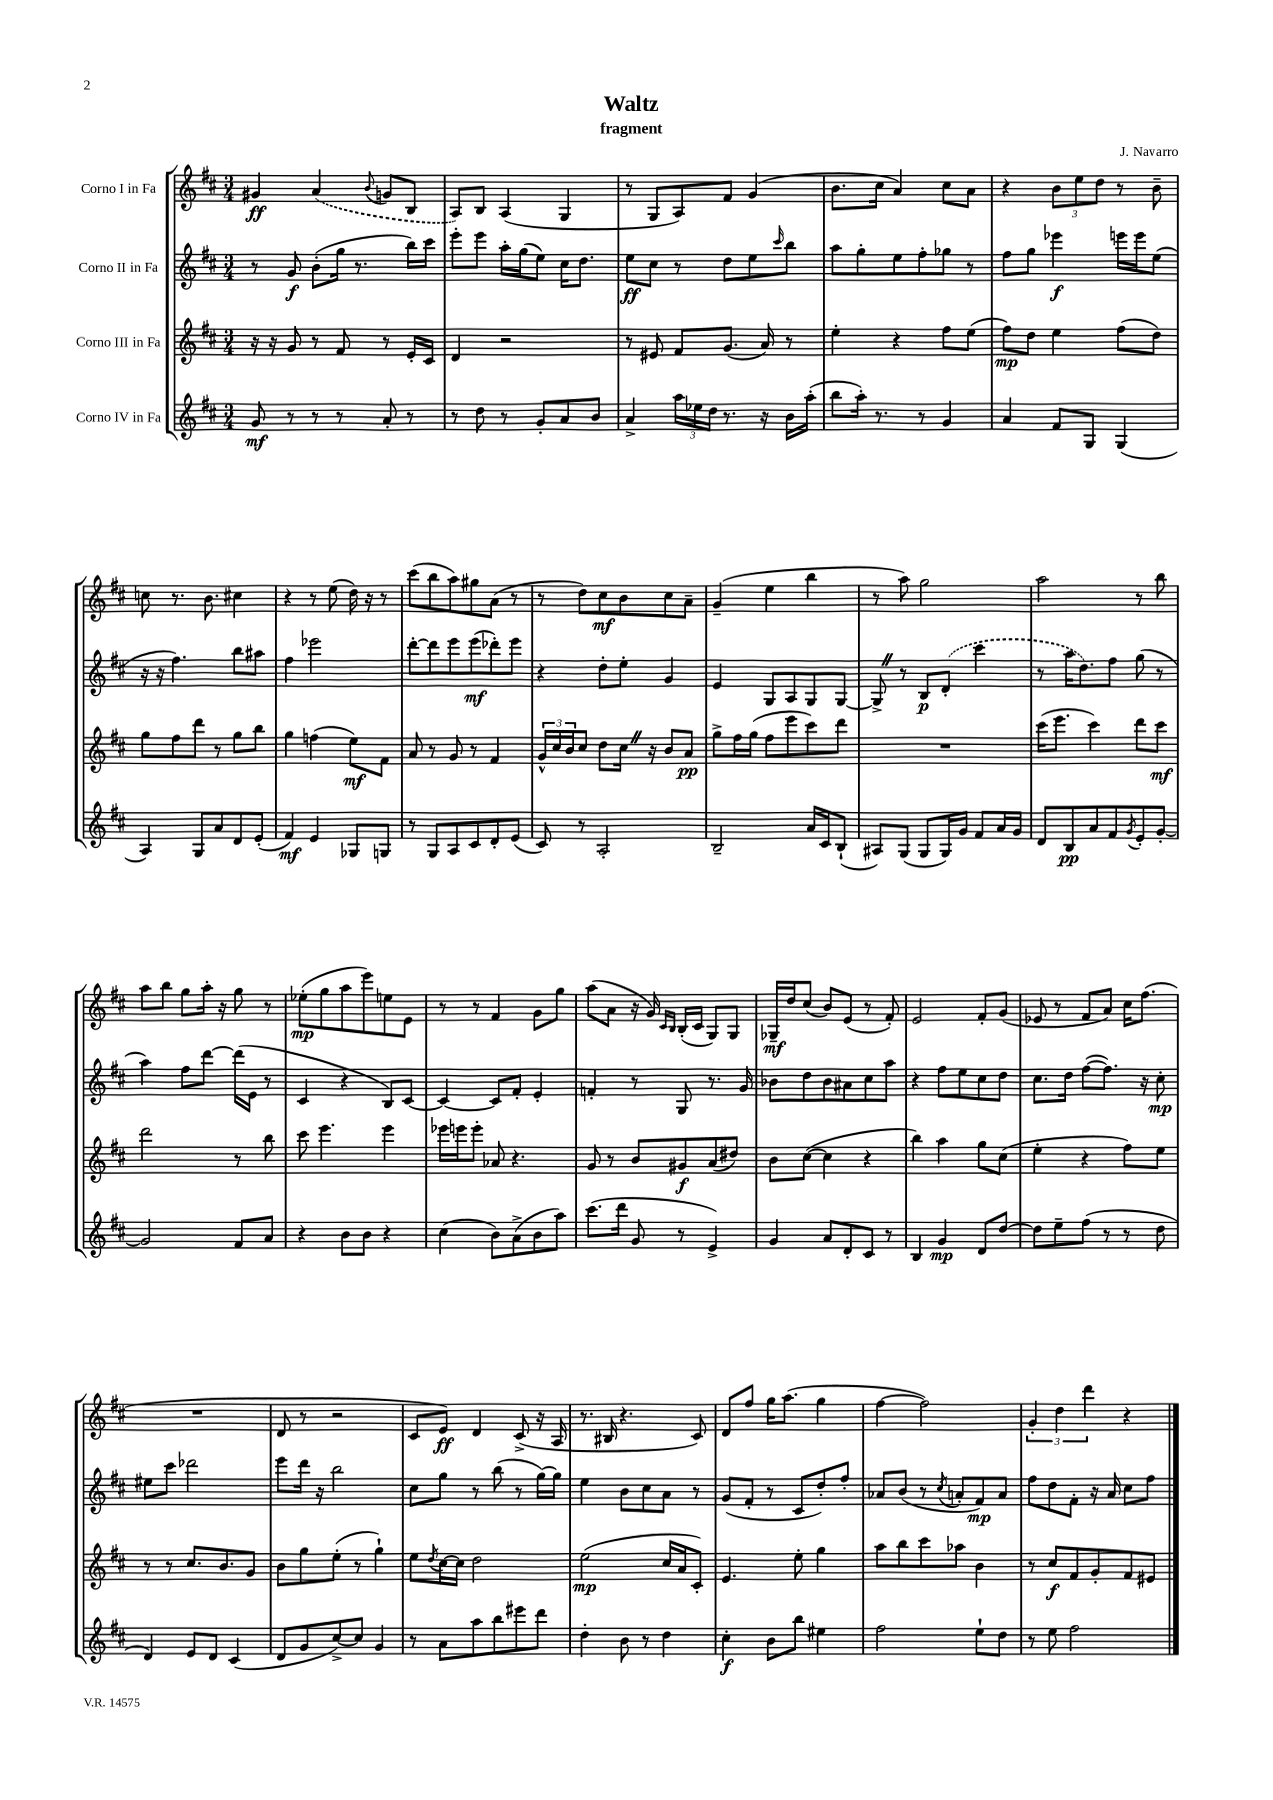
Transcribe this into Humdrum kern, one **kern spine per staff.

**kern	**kern	**kern	**kern
*staff4	*staff3	*staff2	*staff1
*clefG2	*clefG2	*clefG2	*clefG2
*k[f#c#]	*k[f#c#]	*k[f#c#]	*k[f#c#]
*M3/4	*M3/4	*M3/4	*M3/4
8g/	16r	8r	4g#/
.	16r	.	.
8r	8g/	8g/	.
8r	8r	(8b'\L	(4a/
8r	8f#/	16gg\Jk	.
.	.	8.r	.
.	.	.	8qqb/
8a'/	8r	.	8g/L
8r	16e'/LL	16bb\LL)	8B/J
.	16c#/JJ	16ccc#\JJ	.
=	=	=	=
8r	4d/	8eee'\L	8A/L)
8dd\	.	8eee\J	8B/J
8r	2r	16aa'\LL	(4A/
.	.	(16gg\J	.
8g'/L	.	8ee\J)	.
8a/	.	16cc#\LK	4G/
.	.	8.dd\J	.
8b/J	.	.	.
=	=	=	=
4a^/	8r	8ee\L	8r
.	8e#/	8cc#\J	8G/L
24aa\LL	8f#/L	8r	8A/)
24ee-\	.	.	.
24dd\JJ	.	.	.
8.r	(8.g/J	8dd\L	8f#/J
.	.	8ee\	(4g/
16r	16a/)	.	.
.	.	16qqccc#/	.
16b\LL	8r	8bb\J	.
(16aa'\JJ	.	.	.
=	=	=	=
8bb\L	4ee'\	8aa\L	8.b\L
16aa'\Jk)	.	8gg'\	.
8.r	.	.	16cc#\Jk
.	4r	8ee\	4a/)
8r	.	8ff#'\	.
4g/	8ff#\L	8gg-\J	8cc#\L
.	(8ee\J	8r	8a\J
=	=	=	=
4a/	8ff#\L)	8ff#\L	4r
.	8dd\J	8gg\J	.
8f#/L	4ee\	4eee-\	12b\L
.	.	.	12ee\
8G/J	.	.	.
.	.	.	12dd\J
(4G/	(8ff#\L	16eee\LL	8r
.	.	16eee\J	.
.	8dd\J)	(8ee\J	8b~\
=	=	=	=
4A/)	8gg\L	16r	8cc\
.	.	16r	.
.	8ff#\	4.ff#\)	8.r
8G/L	8ddd\J	.	.
.	.	.	8.b\
8a/	8r	.	.
8d/	8gg\L	8bb\L	4cc#\
(8e'/J	8bb\J	8aa#\J	.
=	=	=	=
4f#/)	4gg\	4ff#\	4r
4e/	(4ff\	2eee-\	8r
.	.	.	(8ee\
8G-/L	8ee\L)	.	16dd\)
.	.	.	16r
8G/J	8f#\J	.	8r
=	=	=	=
8r	8a/	[8ddd'\L	(8ccc#\L
8G/L	8r	8ddd\]	8bb\
8A/	8g/	8eee\	8aa\)
8c#/	8r	(8eee\	8gg#\
8d'/	4f#/	8ddd-'\)	(8a\J
(8e/J	.	8eee\J	8r
=	=	=	=
8c#/)	24g^^/LL	4r	8r
.	24cc#/	.	.
.	24b/J	.	.
8r	8cc#/J	.	8dd\L)
2A'/	8dd\L	8dd'\L	8cc#\
.	16cc#\Jk	8ee'\J	8b\
.	16r	.	.
.	8b/L	4g/	8cc#\
.	8a/J	.	8a~\J
=	=	=	=
2B~/	8gg^\L	4e/	(4g~/
.	16ff#\L	.	.
.	(16gg\JJ	.	.
.	8ff#\L	8G/L	4ee\
.	8eee\	8A/	.
16a/LL	8ccc#\)	8G/	4bb\
16c#/J	.	.	.
(8B`/J	8ddd\J	[8G/J	.
=	=	=	=
8A#/L)	2.r	8G^/]	8r
(8G/J	.	8r	8aa\)
8G/L	.	8B/L	2gg\
16G/L)	.	(8d'/J	.
16g/JJ	.	.	.
8f#/L	.	4ccc#\	.
16a/L	.	.	.
16g/JJ	.	.	.
=	=	=	=
8d/L	(16ccc#\LK	8r	2aa\
.	8.eee\J	.	.
8B/	.	16aa\LK	.
.	.	8.dd\)	.
8a/	4ccc#\)	.	.
8f#/	.	8ff#\J	.
8qg/	.	.	.
8e'/	8ddd\L	(8gg\	8r
[8g'/J	8ccc#\J	8r	8bb\
=	=	=	=
2g/]	2ddd\	4aa\)	8aa\L
.	.	.	8bb\J
.	.	8ff#\L	8gg\L
.	.	[8ddd\J	16aa'\Jk
.	.	.	16r
8f#/L	8r	(16ddd\]LL	8gg\
.	.	16e\JJ	.
8a/J	8bb\	8r	8r
=	=	=	=
4r	8ccc#\	4c#/	(8ee-'\L
.	4.eee\	.	8gg\
8b\L	.	4r	8aa\
8b\J	.	.	8eee\)
4r	4eee\	8B/L)	8ee\
.	.	[8c#/J	8e\J
=	=	=	=
(4cc#\	16eee-\LL	4c#/_	8r
.	16eee\J	.	.
.	8eee'\J	.	8r
8b\L)	8a-/	8c#/]L	4f#/
(8a^\	4.r	8f#'/J	.
8b\	.	4e'/	8g\L
8aa\J)	.	.	8gg\J
=	=	=	=
(8.ccc#\L	8g/	4f'/	(8aa\L
.	8r	.	8a\J
16ddd\Jk	.	.	.
8g/	8b/L	8r	16r
.	.	.	16g/)
.	.	.	16qqc#/LL
.	.	.	16qqB/JJ
8r	8g#/	8G/	(16B'/LL
.	.	.	16c#/JJ
4e^/)	(8a/	8.r	8G/L)
.	8dd#/J)	.	8G/J
.	.	16g/	.
=	=	=	=
4g/	8b\L	8b-\L	16G-~/LL
.	.	.	16dd/J
.	([8cc#\J	8dd\	(8cc#/J
8a/L	4cc#\]	8b-\	8b/L)
8d'/	.	8a#\	(8e/J
8c#/J	4r	8cc#\	8r
8r	.	8aa\J	8f#'/)
=	=	=	=
4B/	4bb\)	4r	2e/
4g/	4aa\	8ff#\L	.
.	.	8ee\	.
8d/L	8gg\L	8cc#\	8f#'/L
[8dd/J	(8cc#\J	8dd\J	(8g/J
=	=	=	=
8dd\]L	4ee'\	8.cc#\L	8e-/
8ee~\	.	.	8r
.	.	16dd\Jk	.
(8ff#\J	4r	([8ff#\L	8f#/L
8r	.	8.ff#\]J)	8a/J)
8r	8ff#\L)	.	16cc#\LK
.	.	16r	(8.ff#\J
8dd\	8ee\J	8cc#'\	.
=	=	=	=
4d/)	8r	8ee#\L	2.r
.	8r	8ccc#\J	.
8e/L	8.cc#/L	2ddd-\	.
8d/J	.	.	.
.	8.b/	.	.
(4c#/	.	.	.
.	8g/J	.	.
=	=	=	=
8d/L	8b\L	8eee\L	8d/
8g/	8gg\	16ddd\Jk	8r
.	.	16r	.
[8cc#^/)	(8ee'\J	2bb\	2r
8cc#/]J	8r	.	.
4g/	4gg`\)	.	.
=	=	=	=
8r	8ee\L	8cc#\L	8c#/L
.	8qdd/	.	.
8a\L	[16cc#\L	8gg\J	8e/J)
.	16cc#\]JJ	.	.
8aa\	2dd\	8r	4d/
8bb\	.	(8bb\	.
8eee#\	.	8r	(8c#^/
8ddd\J	.	[16gg\LL)	16r
.	.	16gg\]JJ	16A/
=	=	=	=
4dd'\	(2ee\	4ee\	8.r
.	.	.	16B#/
8b\	.	8b\L	4.r
8r	.	8cc#\	.
4dd\	16cc#/LL	8a\J	.
.	16a/J	.	.
.	8c#'/J)	8r	8c#/)
=	=	=	=
4cc#'\	4.e/	(8g/L	8d/L
.	.	8f#'/J	8ff#/J
8b\L	.	8r	16gg\LK
.	.	.	(8.aa\J
8bb\J	8ee'\	8c#/L	.
4ee#\	4gg\	8dd'/)	4gg\
.	.	8ff#'/J	.
=	=	=	=
2ff#\	8aa\L	8a-/L	[4ff#\
.	8bb\	(8b/J	.
.	8ccc#\	8r	2ff#\])
.	.	8qcc#/	.
.	8aa-\J	8a'/L	.
8ee`\L	4b\	8f#/)	.
8dd\J	.	8a/J	.
=	=	=	=
8r	8r	8ff#\L	6g'/
8ee\	8cc#/L	8dd\	.
.	.	.	6dd\
2ff#\	8f#/	8f#'\J	.
.	.	.	6ddd\
.	8g'/	16r	.
.	.	16a/	.
.	8f#/	8cc#\L	4r
.	8e#/J	8ff#\J	.
==	==	==	==
*-	*-	*-	*-
